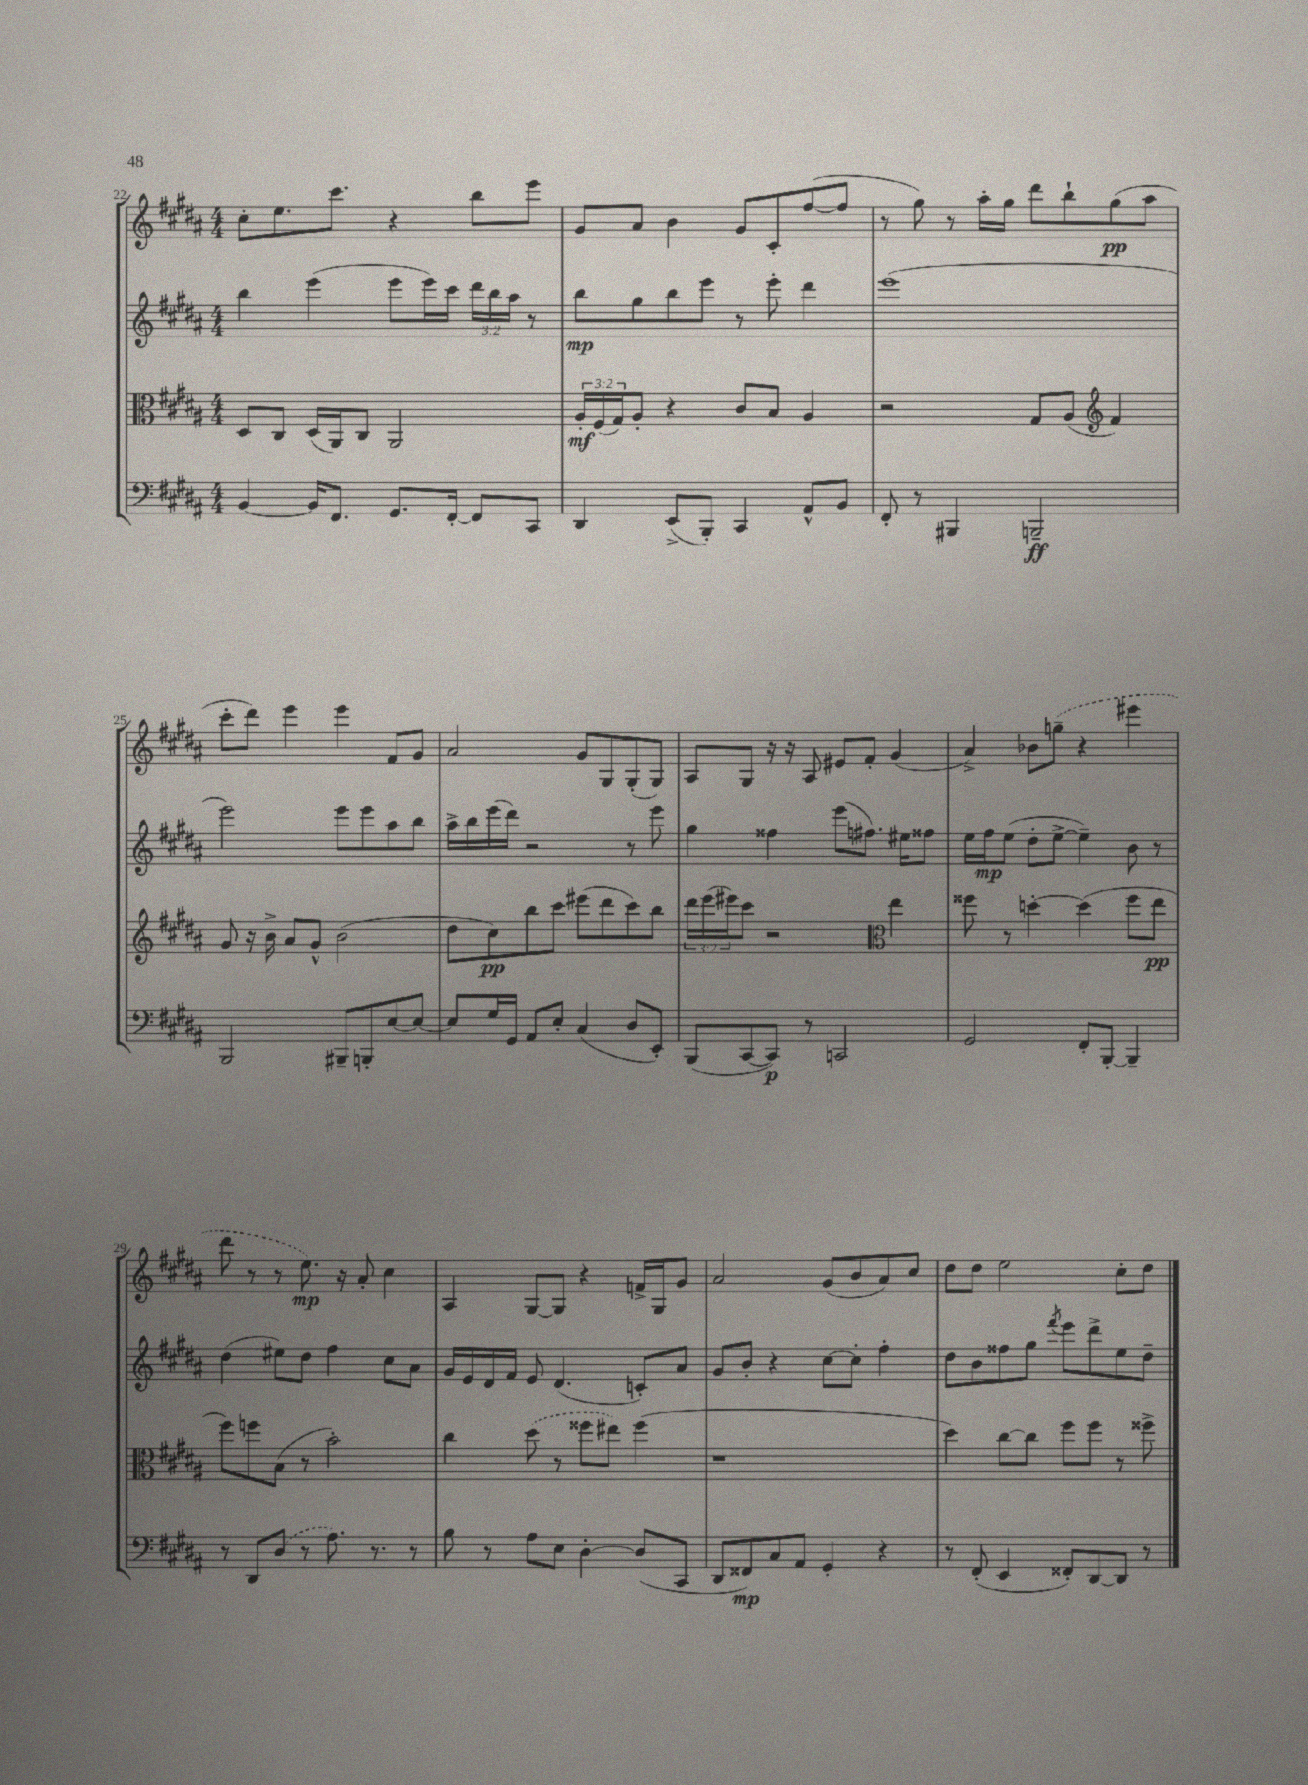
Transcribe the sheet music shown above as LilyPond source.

<<
\new StaffGroup <<
\new Staff = "s0" {
    \clef treble \key b \major \numericTimeSignature \time 4/4
    cis''8-. e''8. cis'''8. r4 b''8 e'''8 |
    gis'8 ais'8 b'4 gis'8 cis'8-. fis''8~( fis''8 |
    r8 gis''8) r8 ais''16-. gis''16 dis'''8 b''8-! gis''8\pp( ais''8 |
    cis'''8-. dis'''8) e'''4 e'''4 fis'8 gis'8 |
    ais'2 gis'8 gis8 gis8-.( gis8) |
    ais8 gis8 r16 r16 ais8 eis'8 fis'8-. gis'4( |
    ais'4->) bes'8 \once \slurDashed g''8--( r4 eis'''4 |
    dis'''8 r8 r8 e''8.\mp) r16 ais'8-. cis''4 |
    ais4 gis8~ gis8 r4 f'16-> gis16 gis'8 |
    ais'2 gis'8( b'8 ais'8) cis''8 |
    dis''8 dis''8 e''2 cis''8-. dis''8 \bar "|." |
}
\new Staff = "s1" {
    \clef treble \key b \major \numericTimeSignature \time 4/4 \override Staff.TupletNumber.text = #tuplet-number::calc-fraction-text
    b''4 e'''4( e'''8 e'''16) cis'''16 \tuplet 3/2 { dis'''16 b''16 ais''16 } r8 |
    b''8\mp gis''8 b''8 e'''8 r8 e'''8-. dis'''4 |
    e'''1( |
    e'''2) e'''8 e'''8 ais''8 b''8 |
    ais''16-> b''16 e'''16( dis'''16) r2 r8 e'''8 |
    gis''4 fisis''4 e'''8( fis''8.) eis''16 fisis''8 |
    e''16 fis''16\mp e''8( dis''8-. e''8~-> e''4--) b'8 r8 |
    dis''4( eis''8) dis''8 fis''4 cis''8 ais'8 |
    gis'16 e'16 dis'16 fis'16 e'8 dis'4.( c'8-.) ais'8 |
    gis'8 b'8-. r4 cis''8~ cis''8-. fis''4-. |
    dis''8 b'8 fisis''8 gis''8 \acciaccatura { fis'''8 } e'''8 dis'''8-> e''8 dis''8-- \bar "|." |
}
\new Staff = "s2" {
    \clef alto \key b \major \numericTimeSignature \time 4/4 \override Staff.TupletNumber.text = #tuplet-number::calc-fraction-text
    dis8 cis8 dis16( ais,16) cis8 ais,2 |
    \tuplet 3/2 { ais16-.\mf fis16( gis16) } ais8-. r4 cis'8 b8 ais4 |
    r2 gis8 ais8( \clef treble fis'4) |
    gis'8 r16 b'16-> ais'8 gis'8-^ b'2( |
    dis''8 cis''8\pp) b''8 cis'''8 eis'''8( dis'''8 cis'''8) b''8 |
    \tuplet 3/2 { dis'''16 e'''16( eis'''16) } cis'''8 r2 \clef alto e''4 |
    fisis''8 r8 d''4~-. d''4( fisis''8 e''8\pp |
    fis''8) f''8 b8( r8 b'2-.) |
    cis''4 \once \slurDashed dis''8( r8 fisis''8 eis''8) fisis''4( |
    r1 |
    dis''4) cis''8~ cis''8 fis''8 fis''8 r8 fisis''8-> \bar "|." |
}
\new Staff = "s3" {
    \clef bass \key b \major \numericTimeSignature \time 4/4
    b,4~ b,16 fis,8. gis,8. fis,16~-. fis,8 cis,8 |
    dis,4 e,8->( b,,8-.) cis,4 ais,8-^ b,8 |
    fis,8-. r8 bis,,4 b,,2--\ff |
    b,,2 bis,,8-- b,,8-. e8~ e8~ |
    e8 gis16 gis,16 ais,8 e8-. cis4( dis8 e,8-.) |
    b,,8( cis,8~ cis,8\p) r8 c,2 |
    gis,2 fis,8-. b,,8~-. b,,4-- |
    r8 dis,8 \once \slurDashed dis8( r8 ais8.) r8. r8 |
    b8 r8 ais8 e8 dis4~-. dis8( cis,8 |
    dis,8 fisis,8\mp) cis8 ais,8 gis,4-. r4 |
    r8 fis,8-.( e,4 fisis,8-.) dis,8~ dis,8 r8 \bar "|." |
}
>>
>>
\layout { \context { \Score currentBarNumber = #22 } }
